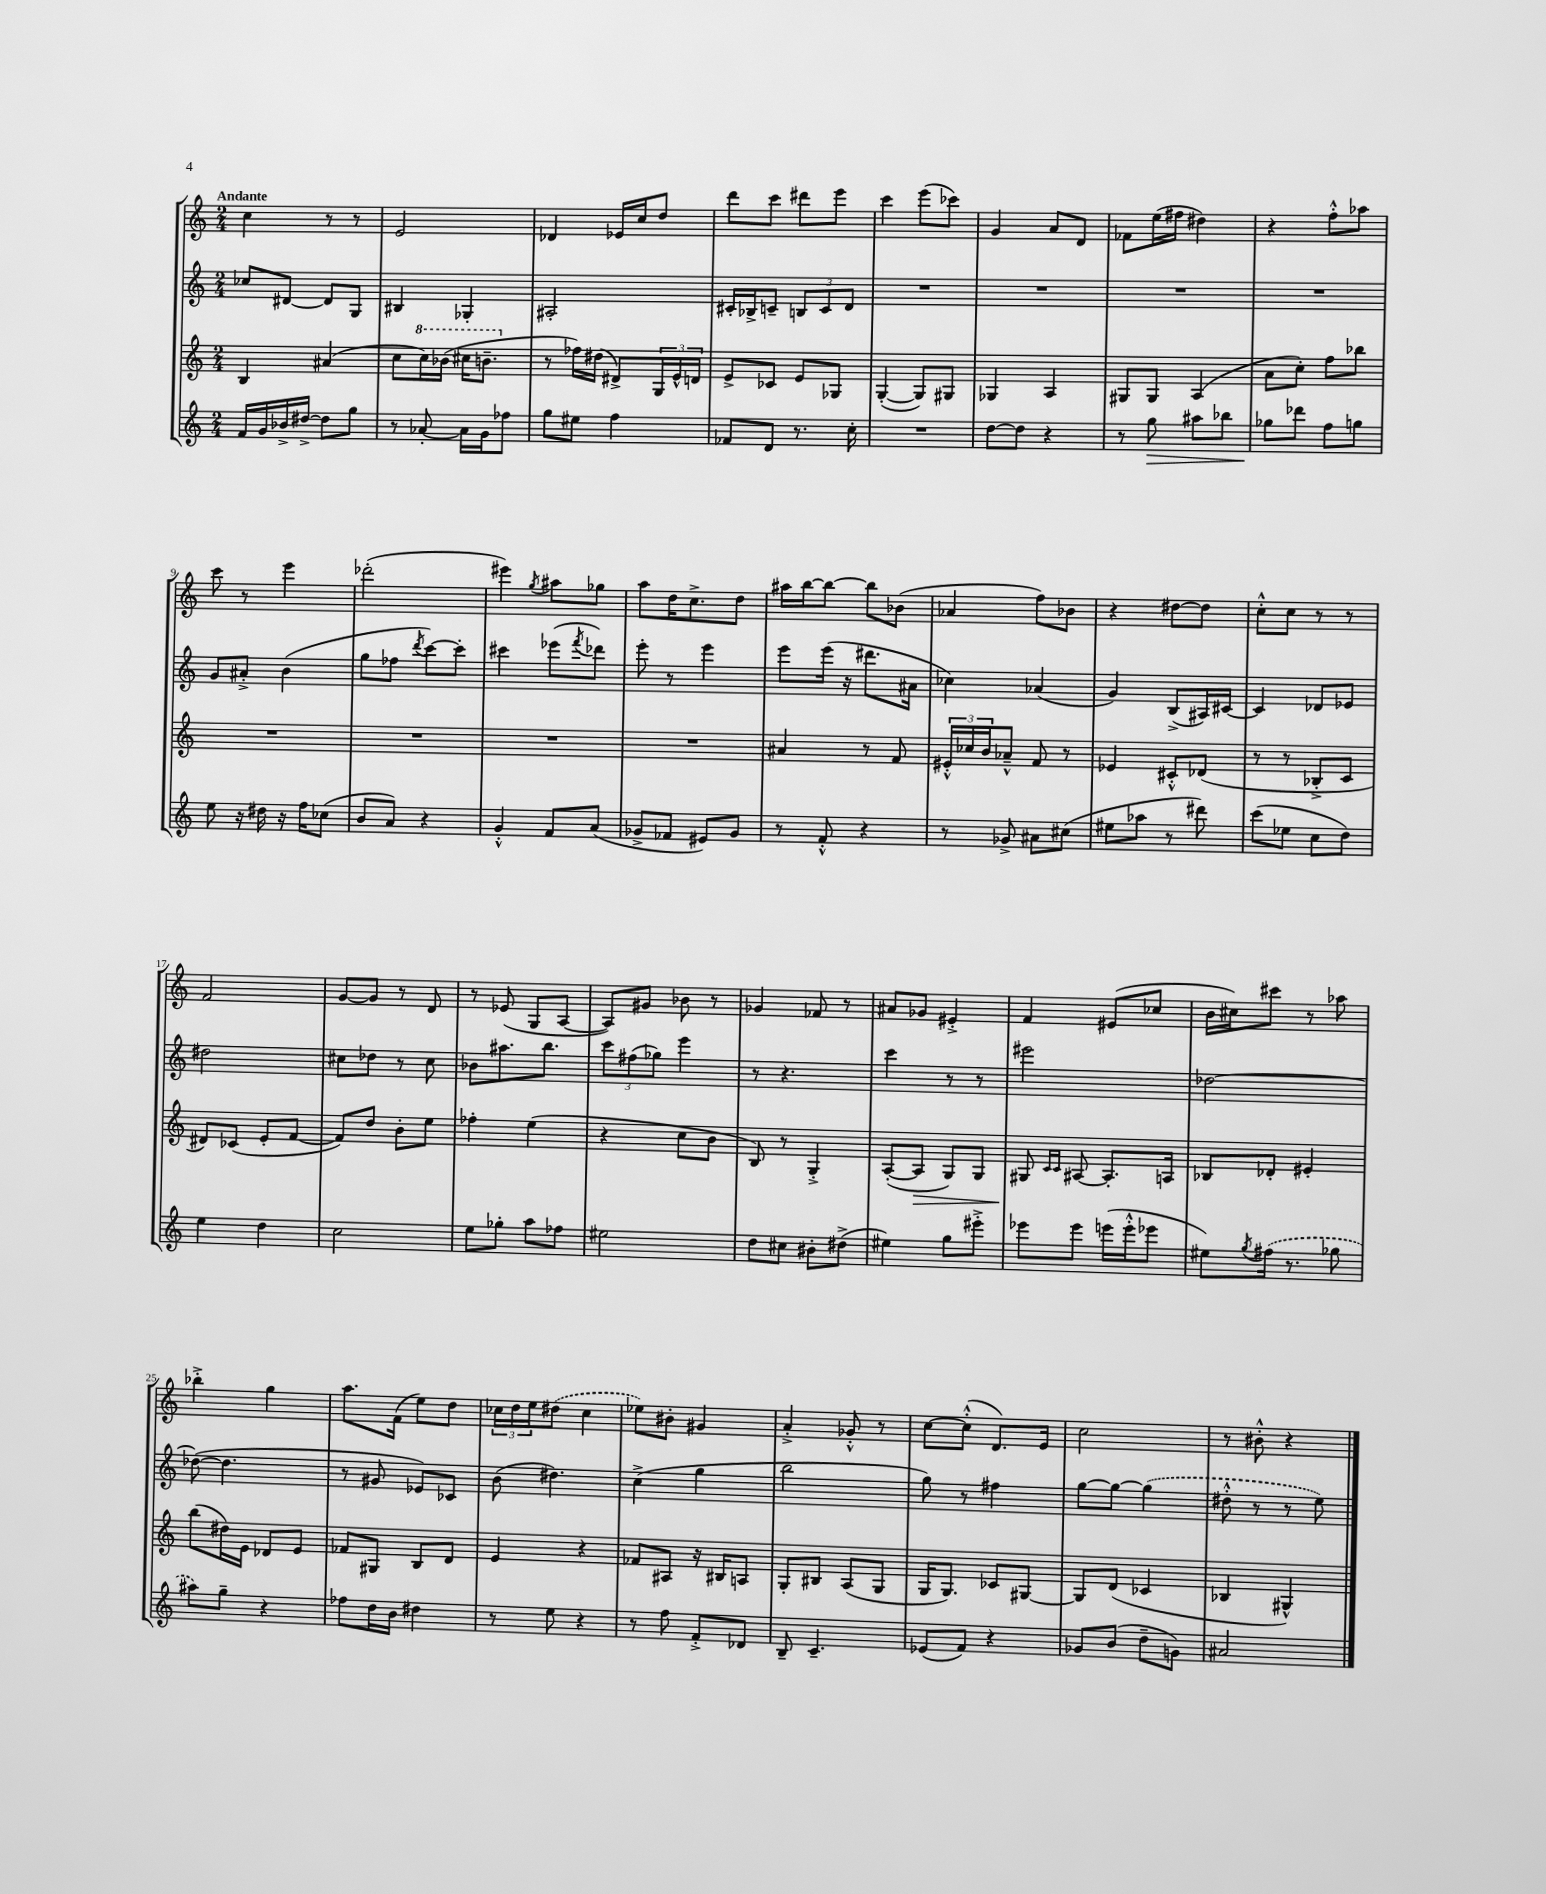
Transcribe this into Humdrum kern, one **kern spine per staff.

**kern	**kern	**kern	**kern
*staff4	*staff3	*staff2	*staff1
*clefG2	*clefG2	*clefG2	*clefG2
*k[]	*k[]	*k[]	*k[]
*M2/4	*M2/4	*M2/4	*M2/4
16f	4B	8cc-	4cc
16g	.	.	.
16b-^	.	[8d#	.
[16dd#^	.	.	.
8dd#]	(4a#	8d#]	8r
8gg	.	8G	8r
=	=	=	=
8r	8cc	4B#	2e
[8a-'	16ccc)	.	.
.	(16bb-	.	.
16a-]	16ccc#	4G-'	.
16g	8.bb~	.	.
8ff-	.	.	.
=	=	=	=
8gg	8r	2A#'	4d-
8ee#	16ff-)	.	.
.	(16dd#	.	.
4ff	8d#^)	.	16e-
.	.	.	16cc
.	24G	.	8dd
.	24e^^	.	.
.	24d	.	.
=	=	=	=
8f-	8e^	16c#'	8ddd
.	.	16B-^	.
8d	8c-	8c~	8ccc
8.r	8e	12B	8ddd#
.	.	12c	.
.	8G-	.	8eee
.	.	12d	.
16cc'	.	.	.
=	=	=	=
2r	([4G'	2r	4ccc
.	8G])	.	(8eee
.	8G#	.	8ccc-)
=	=	=	=
[8dd	4G-	2r	4g
8dd]	.	.	.
4r	4A	.	8a
.	.	.	8d
=	=	=	=
8r	8G#	2r	8f-
8gg	8G#	.	(16ee
.	.	.	16ff#
8aa#	(4A	.	4dd#)
8bb-	.	.	.
=	=	=	=
8gg-	8a	2r	4r
8ddd-	8cc')	.	.
8ff	8ff	.	8ff'^^
8gg	8bb-	.	8aa-
=	=	=	=
8ee	2r	8g	8ccc
16r	.	8a#'^	8r
16dd#	.	.	.
16r	.	(4b	4eee
16ff	.	.	.
(8cc-	.	.	.
=	=	=	=
8b	2r	8gg	(2ddd-'
8a)	.	8ff-	.
.	.	8qddd	.
4r	.	[8ccc)	.
.	.	8ccc']	.
=	=	=	=
4g'^^	2r	4ccc#	4eee#)
.	.	.	8qgg
8f	.	(8eee-	8aa#
.	.	8qfff	.
(8a	.	8ddd-)	8gg-
=	=	=	=
8g-^	2r	8eee'	8aa
8f-	.	8r	16dd
.	.	.	8.cc^
8e#)	.	4eee	.
8g-	.	.	8dd
=	=	=	=
8r	4a#	8eee	16aa#
.	.	.	[16bb
8f'^^	.	(16eee	8bb_
.	.	16r	.
4r	8r	8.ddd#	8bb]
.	8f	.	(8b-
.	.	16a#	.
=	=	=	=
8r	24e#'^^	4cc-)	4a-
.	24cc-	.	.
.	24b	.	.
8g-^	8a-~^^	.	.
8a#	8f	(4a-	8ff)
(8cc#	8r	.	8b-
=	=	=	=
8ee#	4e-	4g)	4r
8aa-	.	.	.
8r	8c#'^^	(8B^	[8dd#
8ddd#)	(8d-	16A#)	8dd#]
.	.	[16c#	.
=	=	=	=
(8ccc	8r	4c#]	8cc'^^
8ee-	8r	.	8cc
8cc	8B-'^	8d-	8r
8dd)	8c	8e-	8r
=	=	=	=
4ee	8d#)	2dd#	2f
.	(8c-	.	.
4dd	8e'	.	.
.	[8f	.	.
=	=	=	=
2cc	8f])	8cc#	[8g
.	8dd	8dd-	8g]
.	8b'	8r	8r
.	8ee	8cc#	8d
=	=	=	=
8ee	4ff-'	8b-	8r
8gg-'	.	8.aa#	(8e-
8aa	(4ee	.	8G
.	.	8.bb	.
8ff-	.	.	[8A
=	=	=	=
2ee#	4r	12ccc	8A])
.	.	(12ff#	.
.	.	.	8g#
.	.	12gg-)	.
.	8cc	4eee	8b-
.	8b	.	8r
=	=	=	=
8dd	8B)	8r	4g-
8cc#	8r	4.r	.
8b#'	4G'^	.	8f-
(8dd#^	.	.	8r
=	=	=	=
4ee#)	([8A'	4ccc	8a#
.	8A]	.	8g-
8gg	8G)	8r	4e#'^
8eee#'^	8G	8r	.
=	=	=	=
8eee-	8G#	2eee#	4f
.	16qqc	.	.
.	16qqc	.	.
8eee-	[8A#	.	.
(16eee	8.A#']	.	(8e#
16eee'^^	.	.	.
8eee-	.	.	8cc-
.	16A	.	.
=	=	=	=
8ee#)	8B-	[2dd-	16b
.	.	.	16cc#)
8qgg	.	.	.
(16ff#	8d-'	.	8ccc#
8.r	.	.	.
.	4e#'	.	8r
8gg-	.	.	8aa-
=	=	=	=
8aa#)	(8bb	(8dd-_	4bb-'^
8gg~	16dd#)	4.dd-]	.
.	16e	.	.
4r	8d-	.	4gg
.	8e	.	.
=	=	=	=
8ff-	8f-	8r	8.aa
16dd	8G#	8g#	.
16b	.	.	(16f
4dd#	8B	8e-)	8ee)
.	8d	8c-	8dd
=	=	=	=
8r	4e	(8b	24cc-
.	.	.	24dd
.	.	.	24ee
8ee	.	4.dd#)	(8dd#
4r	4r	.	4cc-
=	=	=	=
8r	8f-	(4cc^	8ee-)
8ff	8A#	.	8b#'
8f'^	16r	4gg	4g#
.	16B#	.	.
8d-	8A	.	.
=	=	=	=
8B~	8G'	2bb	4a'^
4.c~	8B#	.	.
.	(8A	.	8g-'^^
.	8G	.	8r
=	=	=	=
(8e-	16G	8gg)	[8cc
.	8.G)	.	.
8f)	.	8r	(8cc'^^]
4r	8c-	4ff#	8.d)
.	[8G#	.	.
.	.	.	16e
=	=	=	=
8g-	8G#]	[8gg	2cc
(8b	(8d	8gg_	.
8dd~	4c-	(4gg]	.
8g)	.	.	.
=	=	=	=
2a#	4B-	8dd#'^^	8r
.	.	8r	8b#'^^
.	4G#^^)	8r	4r
.	.	8ee)	.
==	==	==	==
*-	*-	*-	*-
